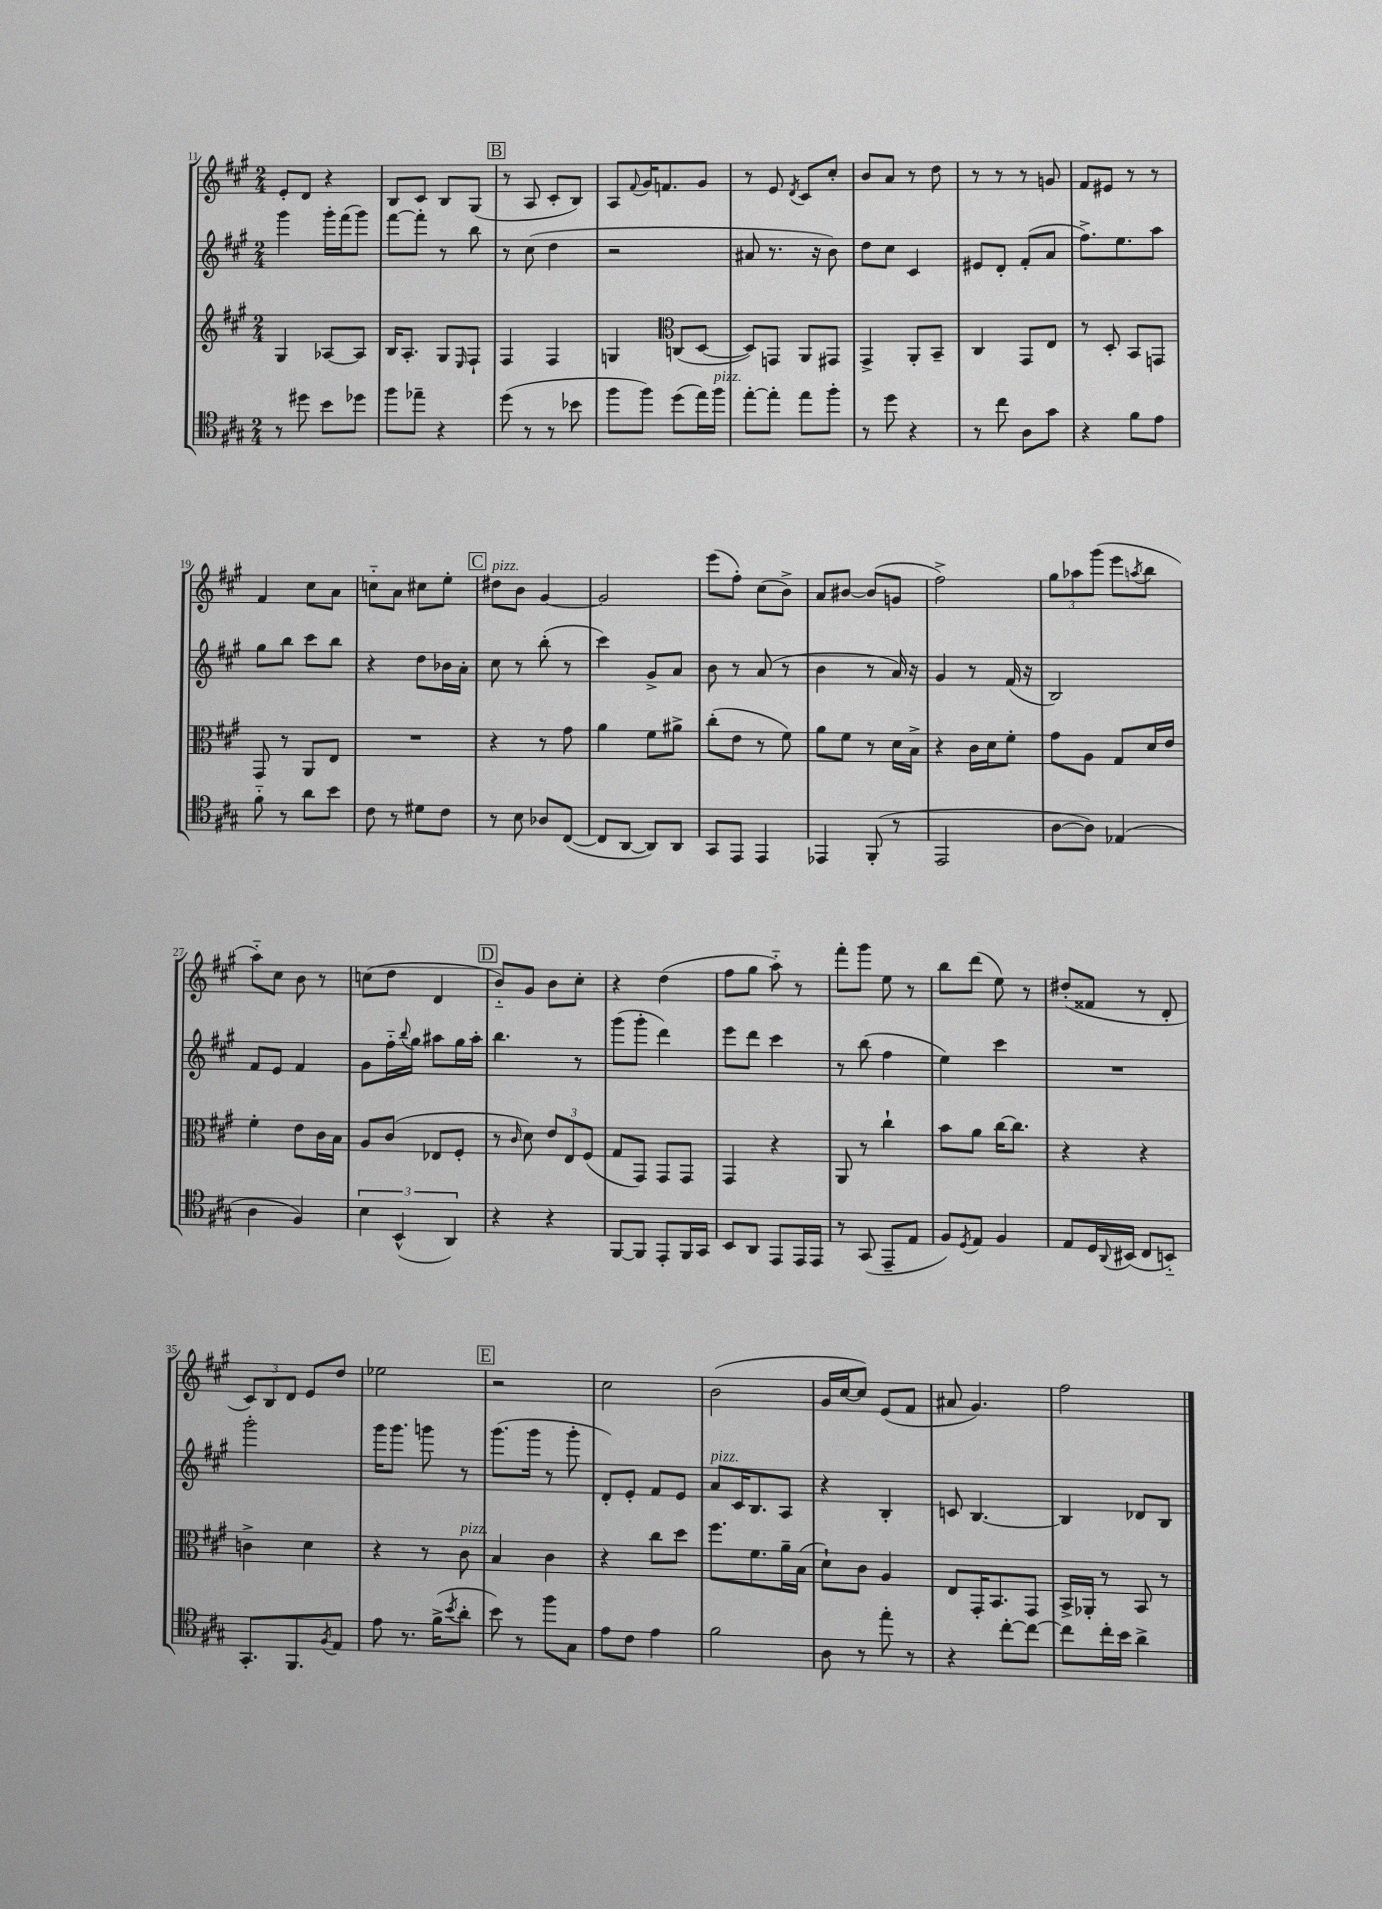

**kern	**kern	**kern	**kern
*staff4	*staff3	*staff2	*staff1
*clefC4	*clefG2	*clefG2	*clefG2
*k[f#c#g#]	*k[f#c#g#]	*k[f#c#g#]	*k[f#c#g#]
*M2/4	*M2/4	*M2/4	*M2/4
8r	4G#/	4ggg#\	8e'/L
8dd#\	.	.	8d/J
8b\L	[8A-/L	16ggg#'\LL	4r
.	.	(16fff#\J	.
8dd-\J	8A-/]J	8ggg#\J)	.
=	=	=	=
8ff#\L	16B/LK	[8fff#\L	8B/L
.	8.A'/J	.	.
8ee-~\J	.	8fff#'\]J	8c#/J
4r	8G#/L	8r	8B/L
.	16qqE/	.	.
.	8F#`/J	8bb\	(8G#/J
=	=	=	=
(8dd\	4F#/	8r	8r
8r	.	(8cc#\	8A/
8r	4F#/	4dd\	8c#'/L
8b-\	.	.	8B/J)
=	=	=	=
8ff#\L	4G/	2r	8A/L
.	.	.	8qqf#/
8ff#\J)	.	.	16g#/K
.	.	.	8.f/
*	*clefC3	*	*
(8dd\L	(8C/L	.	.
16ee\L)	[8D/J	.	8g#/J
16ff#\JJ	.	.	.
=	=	=	=
[8ee'\L	8D/]L)	8a#/	8r
8ee'\]J	8GG/J	8.r	8e/
.	.	.	8qd/
8ee\L	8AA/L	.	8c#/L
.	.	16r	.
8ff#'\J	8GG#/J	8b\)	8cc#'/J
=	=	=	=
8r	4GG#^/	8dd\L	8b/L
8dd\	.	8cc#\J	8a/J
4r	8AA'/L	4c#/	8r
.	8BB~/J	.	8dd\
=	=	=	=
8r	4C#/	8e#/L	8r
8cc#\	.	8d'/J	8r
8A\L	8GG#/L	(8f#'/L	8r
8g#\J	8E/J	8a/J	8g/
=	=	=	=
4r	8r	8.ff#^\L)	8f#/L
.	8D'/	.	8e#/J
.	.	8.ee\	.
8f#\L	8BB/L	.	8r
8e\J	8GG/J	8aa\J	8r
=	=	=	=
8f#'~\	8GG#/	8gg#\L	4f#/
8r	8r	8bb\J	.
8a\L	8AA/L	8ccc#\L	8cc#\L
8b\J	8E/J	8bb\J	8a\J
=	=	=	=
8c#\	2r	4r	8cc'~\L
8r	.	.	8a\J
8d#\L	.	8dd\L	8cc#\L
8c#\J	.	16b-\L	8ee'\J
.	.	16a'\JJ	.
=	=	=	=
8r	4r	8cc#\	8dd#\L
8B\	.	8r	8b\J
8A-/L	8r	(8bb'\	[4g#/
([8C#/J	8g#\	8r	.
=	=	=	=
8C#/]L	4a\	4ccc#\)	2g#/]
[8AA/J	.	.	.
8AA/]L)	8f#\L	8g#^/L	.
8AA/J	8a#^\J	8a/J	.
=	=	=	=
8GG#/L	(8cc#'\L	8b\	(8eee\L
8EE/J	8e\J	8r	8ff#'\J)
4EE/	8r	(8a/	(8cc#\L
.	8f#\)	8r	8b^\J)
=	=	=	=
4EE-/	8a\L	4b\	8a/L
.	8f#\J	.	[8b#/J
(8FF#'/	8r	8r	(8b#/]L
8r	16d\LL	16a/)	8g/J
.	16B^\JJ	16r	.
=	=	=	=
2EE/	4r	4g#/	2ff#^\)
.	16c#\LL	8r	.
.	16d\J	.	.
.	8f#'\J	(16f#/	.
.	.	16r	.
=	=	=	=
[8A\L	8g#\L	2B/)	12gg#\L
.	.	.	12aa-\
8A\]J)	8A\J	.	.
.	.	.	(12ggg#\J
(4E-/	8G#/L	.	8eee\L
.	.	.	8qaa/
.	16d/L	.	8bb\J
.	16e/JJ	.	.
=	=	=	=
4A\	4f#'\	8f#/L	8aa'~\L)
.	.	8e/J	8cc#\J
4F#/)	8e\L	4f#/	8b\
.	16c#\L	.	8r
.	16B\JJ	.	.
=	=	=	=
6B\	8A/L	8g#\L	(8cc\L
.	(8c#/J	16ff#'~\L	8dd\J
(6BB^^/	.	.	.
.	.	8qqbb/	.
.	.	16gg#\JJ	.
.	8E-/L	8aa#\L	4d/
6AA/)	.	.	.
.	8F#'/J	16gg#\L	.
.	.	16aa#'\JJ	.
=	=	=	=
4r	8r	4.bb\	8b'~/L)
.	16qqc#/	.	.
.	8d\)	.	8g#/J
4r	12e/L	.	8b\L
.	12E/	.	.
.	.	8r	8cc#'\J
.	(12F#/J	.	.
=	=	=	=
[8FF#/L	8G#/L	(8ggg#\L	4r
8FF#/]J	8GG#/J)	8ggg#'\J	.
8EE'/L	8GG#/L	4ddd\)	(4dd\
16FF#/L	8GG#/J	.	.
16GG#/JJ	.	.	.
=	=	=	=
8BB/L	4GG#/	8eee\L	8ff#\L
8AA/J	.	8ddd\J	8gg#\J
8EE/L	4r	4ccc#\	8aa'~\)
16EE/L	.	.	8r
16EE/JJ	.	.	.
=	=	=	=
8r	8AA/	8r	8fff#'\L
(8GG#/	8r	(8bb\	8ggg#\J
8EE~/L	4cc#`\	4ff#\	8ee\
8E/J	.	.	8r
=	=	=	=
8F#/L)	8b\L	4ee\)	8bb\L
8qD/	.	.	.
8E/J	8a\J	.	(8ddd\J
4F#/	[16cc#\LK	4ccc#\	8ee\)
.	8.cc#\]J	.	.
.	.	.	8r
=	=	=	=
8E/L	4r	2r	(8dd#'/L
16D/L	.	.	8f##/J
8qqAA/	.	.	.
(16BB#/JJ	.	.	.
8C#/L	4r	.	8r
8BB'~/J)	.	.	8d'/
=	=	=	=
8.GG#'/L	4c^\	2ggg#'\	12c#/L)
.	.	.	12B/
.	.	.	12d/J
8.FF#/	.	.	.
.	4d\	.	8e/L
8qF#/	.	.	.
8E/J	.	.	8dd/J
=	=	=	=
8e\	4r	16ggg#\LK	2ee-\
.	.	8.ggg#\J	.
8.r	.	.	.
.	8r	8ggg\	.
(16f#^\LK	.	.	.
8qb/	.	.	.
8a'\J	8c#\	8r	.
=	=	=	=
8b\)	4B/	(8.ggg#\L	2r
8r	.	.	.
.	.	16ggg#\Jk	.
8ff#\L	4c#\	8r	.
8G#\J	.	8ggg#'\	.
=	=	=	=
8e\L	4r	8d'/L)	2cc#\
8c#\J	.	8e'/J	.
4e\	8cc#\L	8f#/L	.
.	8dd\J	8e/J	.
=	=	=	=
2f#\	8.ff#\L	8a/L	(2b\
.	.	16c#/K	.
.	8.f#\	8.B/	.
.	16a~\L	8A/J	.
.	(16B\JJ	.	.
=	=	=	=
8A\	8d`\L)	4r	16g#/LL
.	.	.	[16cc#/J
8r	8c#\J	.	8cc#/]J)
8ee'\	4A/	4B'/	(8e/L
8r	.	.	8f#/J
=	=	=	=
4r	8E/L	8c/	8a#/
.	16GG#'/K	[4.B/	4.g#/)
.	8.BB/	.	.
[8cc#'\L	.	.	.
8cc#\_J	8GG#/J	.	.
=	=	=	=
8cc#\]L	16BB^/LL	4B/]	2ff#\
.	16AA-'/JJ	.	.
16cc#'\L	8r	.	.
16b\JJ	.	.	.
4a^\	8BB/	8d-/L	.
.	8r	8B/J	.
==	==	==	==
*-	*-	*-	*-
